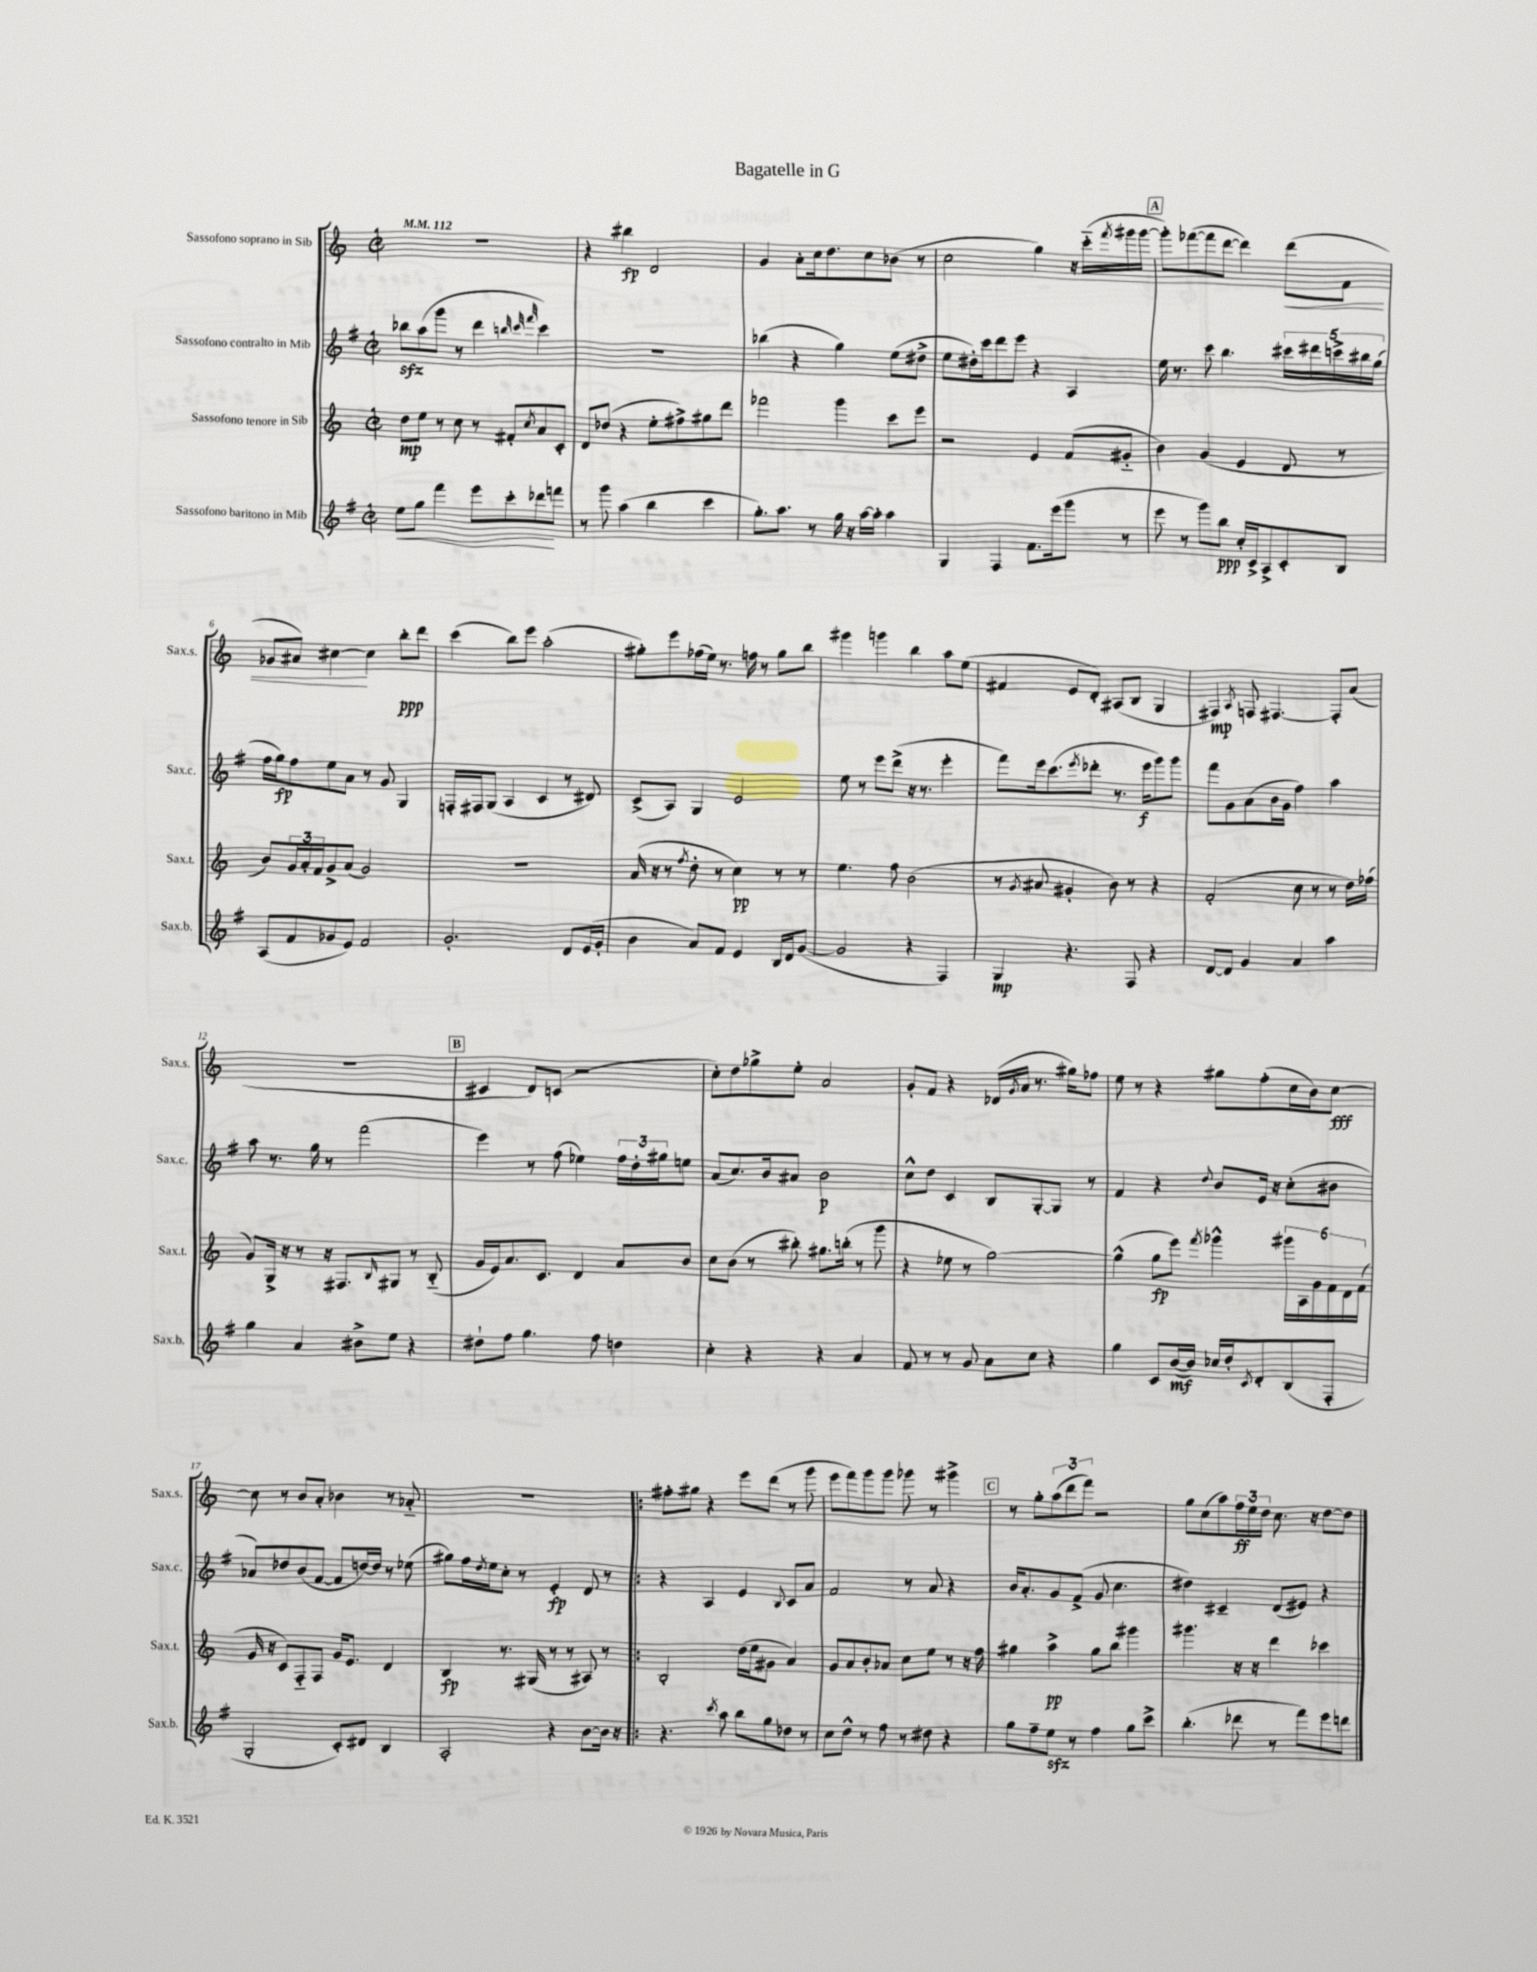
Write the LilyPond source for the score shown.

\header { title = "Bagatelle in G" }
<<
\new StaffGroup <<
\new Staff = "s0" \with { instrumentName = "Sassofono soprano in Sib" shortInstrumentName = "Sax.s." } {
    \clef treble \key c \major \defaultTimeSignature \time 2/2 \tempo 4 = 112
    R1 |
    r4 bis''4\fp d'2 |
    g'4 a'8-. c''16 d''8. c''8 bes'8( r8 |
    c''2 g''4) r16 c'''16-_( \acciaccatura { f'''8 } gis'''16 gis'''16~ |
    \mark \markup { \box "A" } gis'''8-.) fes'''8~( fes'''8 d'''8~ d'''4) d'''8\<( f'8 |
    ges'8 ais'8) cis''4~\! cis''4 b''8-.\ppp d'''8 |
    c'''4( b''8) e'''8 a''2-.( |
    gis''8-.) e'''8 fes''16( e''16) r8. f''16 r8 gis''8 b''8 |
    gis'''4 g'''4 b''4 a''8 e''8( |
    fis'4 e'8 d'8-.) ais8( b8 g4 |
    fis4\mp) \acciaccatura { a8 } f8 fis4.~ fis8-. a'8( |
    R1 |
    \mark \markup { \box "B" } cis'4 d'8) c'8( r2 |
    c''8-.) d''8 ges''8-> e''8-. a'2 |
    g'8-. f'8 r4 des'16( \acciaccatura { g'8 } a'16 r8. gis''16) fes''8 |
    e''8 r8 r4 gis''8 f''8-.( c''16 b'16) c''8~\fff |
    c''8 r8 b'8 a'8-. bes'4 r8 aes'8-_ |
    R1 |
    \bar ".|:" fis''8-. gis''8 r4 e'''8 d'''8( r8 g'''8 |
    e'''8 f'''8) g'''8 g'''8 ges'''8 r8 gis'''4-> |
    \mark \markup { \box "C" } r8 g''8-. \tuplet 3/2 { a''8( d'''8 f'''8) } r2 |
    g''8 c''8( a''8) \tuplet 3/2 { f''16\ff e''16 d''16 } c''8. r16 d''8~ d''8 \bar "|." |
}
\new Staff = "s1" \with { instrumentName = "Sassofono contralto in Mib" shortInstrumentName = "Sax.c." } {
    \clef treble \key g \major \defaultTimeSignature \time 2/2
    bes''8\sfz a''8( g'''8 r8 d'''4 \grace { b''32 c'''32 fis'''32 } c'''4) |
    R1 |
    bes''4( r4 g''4) e''8( dis''8-> |
    e''8 dis''16-.) c'''16 d'''8 e'''8 r4 a4 |
    \mark \markup { \box "A" } e''16 r8. c'''8 b''4. \tuplet 5/4 { cis'''16 dis'''16 c'''16-> bis''16 g''16( } |
    fis''16 g''16\fp) fis''8 e''8 a'8 r8 g'8 g4 |
    f16-. fis16 g8( a4 c'4 r8 dis'8) |
    c'8->( a8) g4 e'2 |
    e''8 r8 e'''8 d'''8->( r16 r8. e'''4-. |
    fis'''8) e'''16 c'''8.( \acciaccatura { e'''8 } des'''8-. r8. e'''16\f g'''8) g'''8 |
    fis'''8 g'8 a'8( b'16 g'16 fis''4) a''4 |
    a''8 r8. g''16 r8 fis'''2( |
    \mark \markup { \box "B" } e'''4) r8 fis''8( ees''4) \tuplet 3/2 { fis''16 d''16-. gis''16 } e''8 |
    a'8( c''8.) b'16 ais'8 b'2\p |
    c''8-^ d''8 c'4 b8 g8~-. g8 r8 |
    fis'4 r4 \appoggiatura { d''8 } b'8 e'16 r16 c''8-.( bis'8 |
    aes'8) des''8 b'8( fis'8~ fis'8 d''16~) d''16 r8 ees''8( |
    gis''8) fis''16 \acciaccatura { d''8 } e''16 c''8-. r8 e'4-.\fp d'8 r8 |
    \bar ".|:" r4 a4 e'4 \appoggiatura { b8 } c'8 a'8 |
    fis'2 r8 a'8 r4 |
    \mark \markup { \box "C" } b'16 a'8.-. g'8 fis'8->( g'8 c''4. |
    dis''4) cis'4-- d'8( eis'8) r4 \bar "|." |
}
\new Staff = "s2" \with { instrumentName = "Sassofono tenore in Sib" shortInstrumentName = "Sax.t." } {
    \clef treble \key c \major \defaultTimeSignature \time 2/2
    d''8\mp e''8 r8 c''8 r8 fis'8-. \acciaccatura { c''8 } a'8 c'8-. |
    d'8 des''8( r4 e''8-. fis''8->) gis''8 d'''8 |
    fes'''2 g'''4 c'''8 e'''8 |
    r2 e'4 f'8( gis'8-_ |
    \mark \markup { \box "A" } b'4) g'4( e'4 d'8 r8 |
    b'8) \tuplet 3/2 { g'16 a'16-. f'16 } g'8-> a'8( g'2) |
    R1 |
    a'16( r16 r8 \acciaccatura { f''8 } d''8-. r8 c''4\pp) r8 r8 |
    e''4. f''8 b'2( |
    r8 \acciaccatura { g'8 } ais'8 gis'4-. b'8) r8 r4 |
    f'2-.( c''8 r8 r8 d''16) fes''16( |
    g'8) g16-> r16 r8 r16 fis8. \grace { b16 } gis8 r8 b8-_( |
    \mark \markup { \box "B" } g'16 e'16) a'8. c'8. d'4 a'8 b'8 |
    c''8 b'8( r8 bis''8-.) gis''8. b''16-.( r8 g'''8 |
    r4 ees''8 r8 g''2~) |
    g''4-^( g''8\fp e'''8) \acciaccatura { f'''8 } ges'''4-^ \tuplet 6/4 { gis'''16 a16 g'16 f'16 d'16 f'16( } |
    g'16 r16 c'8) f8-_ f8 g'16 e'8. d'4 |
    b4\fp r8. gis16( r8 r8 ais8) r8 |
    \bar ".|:" b2-. d''16( e''16 gis'8 a'4) |
    g'8 a'8 b'8-. aes'8 c''8 e''8 r8 r16 f''16 |
    \mark \markup { \box "C" } gis''4 a''4->\pp gis''8 b''8 gis'''4 |
    gis'''4. r16 r16 d'''4 ces'''4 \bar "|." |
}
\new Staff = "s3" \with { instrumentName = "Sassofono baritono in Mib" shortInstrumentName = "Sax.b." } {
    \clef treble \key g \major \defaultTimeSignature \time 2/2
    e''8\< g''8 fis'''4 e'''8 c'''8-. des'''8\! f'''8 |
    r8 g'''8 a''4( b''4 c'''4 |
    g''8.-.) a''8. r8 g''16 r16 a''16~ a''16-. a''4 |
    g4 fis4 fis'8. e'''16( g'''8 r8 |
    \mark \markup { \box "A" } e'''8 r8 g'''8) b''8\ppp c''16-. c'16-> a8-> c'8-. b8 |
    a8( fis'8 ges'8 e'8) fis'2 |
    g'2.-. d'8 e'16( g'16-. |
    b'4 a'8) fis'8 e'4 b16 d'16 g'8~( |
    g'2 r4 fis4) |
    g4\mp r4. fis8 r4 |
    d'8~ d'8 g'4 a'4 a''4 |
    g''4 a'4 bis'8-> e''8 r4 |
    \mark \markup { \box "B" } dis''8-! fis''8 g''4. fis''8 d''4 |
    c''4-. r4 r4 a'4 |
    fis'8 r8 r8 g'8 a'8 c''8 r4 |
    g''4 c'8 b'16~\mf( b'16) ces''16 d''16-. \acciaccatura { c'8 } d'8-. b8( fis8-. |
    g2-. c'8-.) dis'8 b4 |
    a2-. r4 b'8~ b'16 r16 |
    \bar ".|:" r4. \acciaccatura { c'''8 } a''8 b''8 g''8 des''8 r8 |
    c''8 d''8-^ r8 fis''8 r8 dis''8 r4 |
    \mark \markup { \box "C" } g''8 fis''8-- e''8\sfz r8 fis''4 g''8 c'''8-> |
    b''4.-.( des'''8 r8 fis'''8) e'''8 d'''8 \bar "|." |
}
>>
>>
